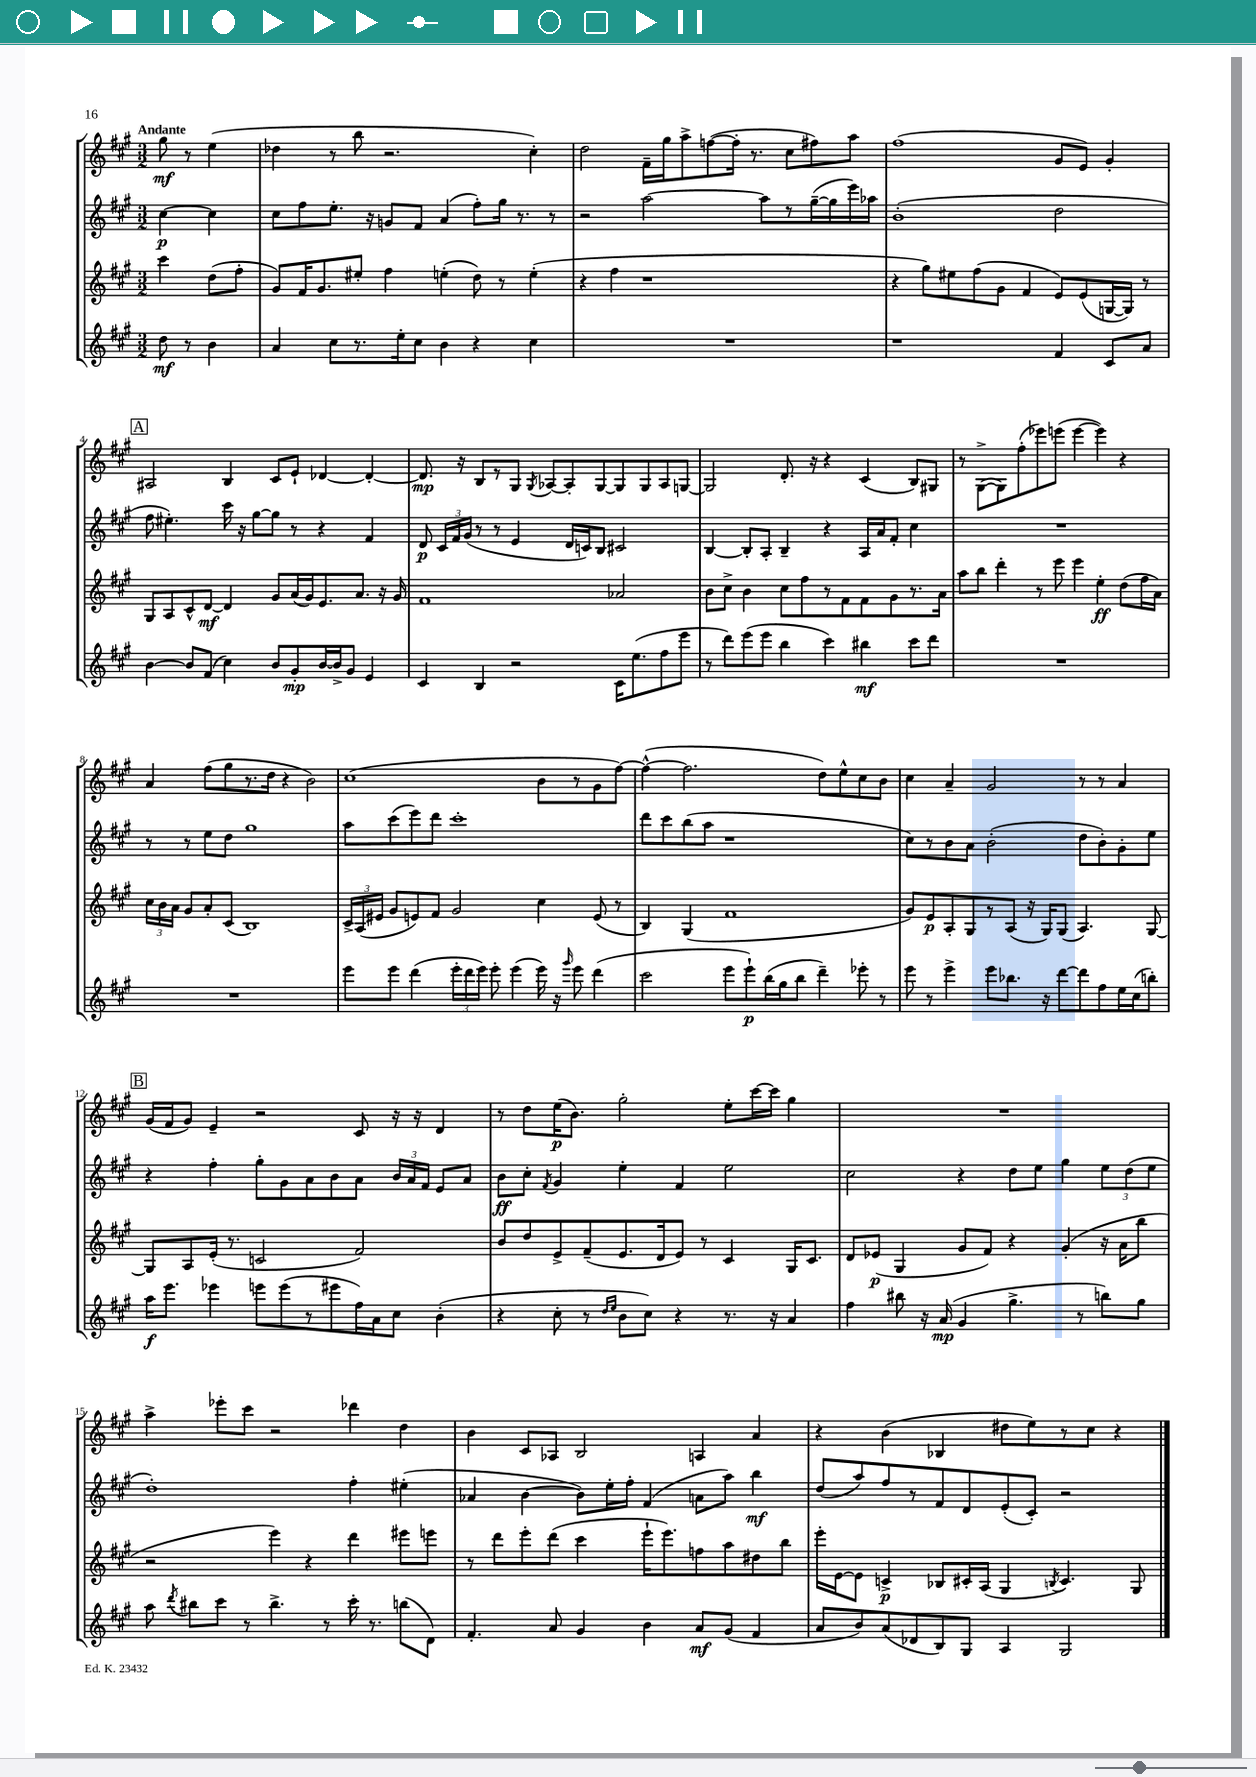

**kern	**kern	**kern	**kern
*staff4	*staff3	*staff2	*staff1
*clefG2	*clefG2	*clefG2	*clefG2
*k[f#c#g#]	*k[f#c#g#]	*k[f#c#g#]	*k[f#c#g#]
*M3/2	*M3/2	*M3/2	*M3/2
8dd\	4ccc#\	[4cc#\	8gg#\
8r	.	.	8r
4b\	(8dd\L	4cc#\]	(4ee\
.	8ff#'\J	.	.
=	=	=	=
4a/	8g#/L)	8cc#\L	4dd-\
.	16f#/K	8ff#\	.
.	8.g#/	.	.
8cc#\L	.	8.ee'\J	8r
8.r	8ee#'/J	.	8bb\
.	.	16r	.
.	4ff#\	8g/L	2.r
16ee'\k	.	.	.
8cc#\J	.	8f#/J	.
4b\	(4ee'\	(4a/	.
4r	8dd\)	8ff#'\L)	.
.	8r	16gg#\Jk	.
.	.	8.r	.
4cc#\	(4ee'\	.	4cc#'\)
.	.	8r	.
=	=	=	=
1.r	4r	2r	2dd\
.	4ff#\	.	.
.	1r	[2aa\	16f#~\LL
.	.	.	16gg#\J
.	.	.	8aa^\
.	.	.	([8ff\
.	.	.	16ff'\]Jk
.	.	.	8.r
.	.	8aa\]L	.
.	.	8r	8cc#\L
.	.	([16gg#~\L	8ff#\)
.	.	16gg#\]	.
.	.	16eee\)	8aa\J
.	.	16aa-\JJ	.
=	=	=	=
1r	4r	(1b'	(1ff#
.	8gg#\L)	.	.
.	8ee#\	.	.
.	(8ff#\	.	.
.	8g#\J	.	.
.	4f#/	.	.
4f#/	8e/L)	2dd\	8g#/L
.	(8e/	.	8e/J)
8c#/L	[16G/L	.	4g#'/
.	16G/]JJ)	.	.
8a/J	8r	.	.
=	=	=	=
[4b\	8G#/L	8ff#\	2A#/
.	8A/	4.ee#'\)	.
8b/]L	8c#^^/	.	.
(8f#/J	[8d/J	.	.
4cc#\)	4d/]	16ccc#\	4B/
.	.	16r	.
.	.	[8gg#\L	.
8b/L	8g#/L	8gg#\]J	8c#/L
8g#'/	(16a/L	8r	8e`/J
.	16g#/J)	.	.
[16b/L	8.e/	4r	[4d-/
16b^/]J	.	.	.
8g#/J	.	.	.
.	8.a/J	.	.
4e/	.	4f#/	4d-'/_
.	16r	.	.
.	16g#/	.	.
=	=	=	=
4c#/	1f#	8d/	8.d-/]
.	.	24c#/LL	.
.	.	24f#/	.
.	.	.	16r
.	.	(24g#/JJ	.
4B/	.	8r	8B/L
.	.	8r	8r
2r	.	4e/	8G#/J
.	.	.	8qG#/
.	.	.	[8A-/L
.	.	16d/LL	8A-'/]
.	.	16c/J)	.
.	.	8B/J	[8G#/
16c#\LK	2a-/	2c#/	8G#/]
(8.ee\	.	.	.
.	.	.	8G#/
8ff#\	.	.	8A-/
8eee\J	.	.	[8G/J
=	=	=	=
8r	8b\L	[4B/	2G/]
8ddd\L)	8cc#^\J	.	.
(8eee\	4b\	8B'/]L	.
8eee\J	.	8A'/J	.
4bb\	8cc#\L	4B~/	8.d'/
.	8ff#\	.	.
.	.	.	16r
4ccc#\)	8r	4r	4r
.	8f#\	.	.
4bb#\	8f#\	16A/LL	(4c#/
.	.	16a/J	.
.	8g#\	8f#'/J	.
8ccc#\L	8.r	4cc#\	8B/L)
8ddd\J	.	.	8G#/J
.	16a\Jk	.	.
=	=	=	=
1.r	8aa\L	1.r	8r
.	8bb\J	.	([8G#^\L
.	4ddd'\	.	8G#\])
.	.	.	(8ff#'\
.	8r	.	8eee-\)
.	8eee\	.	(8eee\J
.	4eee\	.	[4eee\
.	4ee'\	.	4eee\])
.	(8dd\L	.	4r
.	16ff#\L	.	.
.	16a\JJ)	.	.
=	=	=	=
1.r	24cc#\LL	8r	4a/
.	24b\	.	.
.	24a\JJ	.	.
.	8g#/L	8r	.
.	8a'/	8ee\L	(8ff#\L
.	(8c#/J	8dd\J	8gg#\
.	1B)	1gg#	8.r
.	.	.	16dd\Jk
.	.	.	4r
.	.	.	2b\)
=	=	=	=
8eee\L	24c#^/LL	8aa\L	(1cc#
.	(24A/	.	.
.	24e#/JJ	.	.
8eee\J	8g#/L	(8ccc#\	.
(4ddd\	8e/)	8eee\)	.
.	8f#/J	8ddd\J	.
24eee'\LL	2g#/	1ccc#'	.
24ddd\	.	.	.
24eee\JJ)	.	.	.
8eee'\	.	.	.
(4eee\	.	.	.
16eee\)	4cc#\	.	8b\L
16r	.	.	.
16qqggg#/	.	.	.
8eee\	.	.	8r
(4ddd\	(8e/	.	8g#\
.	8r	.	[8ff#\J)
=	=	=	=
2ccc#\	4B/)	8ddd\L	(4ff#^^\_
.	.	8ccc#\	.
.	(4G#/	(8bb\	2.ff#\]
.	.	8aa\J	.
8eee\L	1f#	1r	.
8eee`\)	.	.	.
(16bb\L	.	.	.
16gg#\J	.	.	.
8bb\J	.	.	.
4ddd~\)	.	.	8dd\L)
.	.	.	8ee^^\
8eee-'\	.	.	8cc#\
8r	.	.	8b\J
=	=	=	=
8eee\	8g#/L)	8cc#\L)	4cc#\
8r	8e/	8r	.
4eee^\	8A'/	8b\	4a~/
.	8G#/	8a\J	.
8eee\L	8r	(2b'\	2g#/
8.bb-\J	(8A/J	.	.
.	16r	.	.
16r	16G#/LK)	.	.
[8ddd\L	(8G#/J	.	.
8ddd\]	4.A/)	8dd\L	8r
8ff#\	.	8b'\)	8r
16ee\L	.	8g#'\	4a/
(16cc#\J	.	.	.
8bb'\J)	[8G#/	8ee\J	.
=	=	=	=
16aa\LK	8G#/]L	4r	(16g#/LL
8.eee\J	.	.	16f#/J
.	8A/	.	8g#/J)
4eee-\	(16e'/Jk	4ff#'\	4e~/
.	8.r	.	.
8eee\L	2c/	8gg#'\L	2r
(8eee\	.	8g#\	.
8r	.	8a\	.
8eee#\	.	8b\	.
16ff#\L)	2f#/)	8a\J	8c#/
16a\J	.	.	.
8cc#\J	.	24b/LL	16r
.	.	24a/	.
.	.	.	16r
.	.	24f#/JJ	.
(4b'\	.	8e/L	4d/
.	.	8a/J	.
=	=	=	=
4r	8b/L	8b\L	8r
.	8dd/	8cc#'\J	8dd\L
.	.	8qf#/	.
8cc#'\	8e^/	4g#/	(16ee\K
.	.	.	8.b\J)
8r	(8f#~/	.	.
16qqdd/LL	.	.	.
16qqee/JJ	.	.	.
8b\L	8.e/	4ee'\	2gg#'\
8cc#\J)	.	.	.
.	16d/k	.	.
4r	8e/J)	4f#/	.
.	8r	.	.
8.r	4c#/	2ee\	8ee'\L
.	.	.	[16ccc#\L
16r	.	.	16ccc#\]JJ
4a/	16G#/LK	.	4gg#\
.	8.c#/J	.	.
=	=	=	=
4ff#\	8d/L	2cc#\	1.r
.	(8e-/J	.	.
8bb#\	4G#/	.	.
16r	.	.	.
(16a/	.	.	.
4g#/	8g#/L	4r	.
.	8f#/J)	.	.
4.gg#^\	4r	8dd\L	.
.	.	8ee\J	.
.	(4g#'/	4gg#\	.
8r	.	.	.
8bb\L)	16r	12ee\L	.
.	16a\LK	.	.
.	.	(12dd\	.
8gg#\J	8bb\J	.	.
.	.	12ee\J	.
=	=	=	=
8aa\	2r	1dd')	4aa^\
8qddd/	.	.	.
8bb#\L	.	.	.
8ccc#\J	.	.	8eee-'\L
8r	.	.	8ccc#\J
4.bb#^\	4eee\)	.	2r
.	4r	.	.
8r	.	.	.
16ccc#'\	4ddd\	4ff#'\	4ddd-\
8.r	.	.	.
(8bb\L	8eee#\L	(4ee#'\	4dd\
8d\J)	8eee\J	.	.
=	=	=	=
4.f#'/	8r	4a-/	4b\
.	8ddd\L	.	.
.	8eee'\	[4b\	8c#/L
8a/	(8ddd\J	.	8A-/J
4g#/	4ccc#\	8b\]L)	2B/
.	.	16ee'\L	.
.	.	16ff#'\JJ	.
4b\	16eee`\LK	(4f#/	.
.	8.eee\)	.	.
8a/L	8ff\	8a\L	4A/
(8g#/J	8aa\	8aa\J)	.
4f#/	8dd#\	4bb\	4a/
.	8bb\J	.	.
=	=	=	=
8a/L	16eee'\LL	(8dd/L	4r
.	[16e\J	.	.
8b/)	8e\]J	8aa/)	.
(8a/	4c^/	8ff#/	(4b\
8d-/	.	8r	.
8B/)	8B-/L	8f#/	4B-/
8G#/J	16c#'/L	8d/	.
.	(16A/JJ	.	.
4A/	4G#/	(8e'/	8dd#\L
.	.	8c#'/J)	8ee\)
.	8qB/	.	.
2G#/	4.c#/)	2r	8r
.	.	.	8cc#\J
.	.	.	4r
.	8G#/	.	.
==	==	==	==
*-	*-	*-	*-
